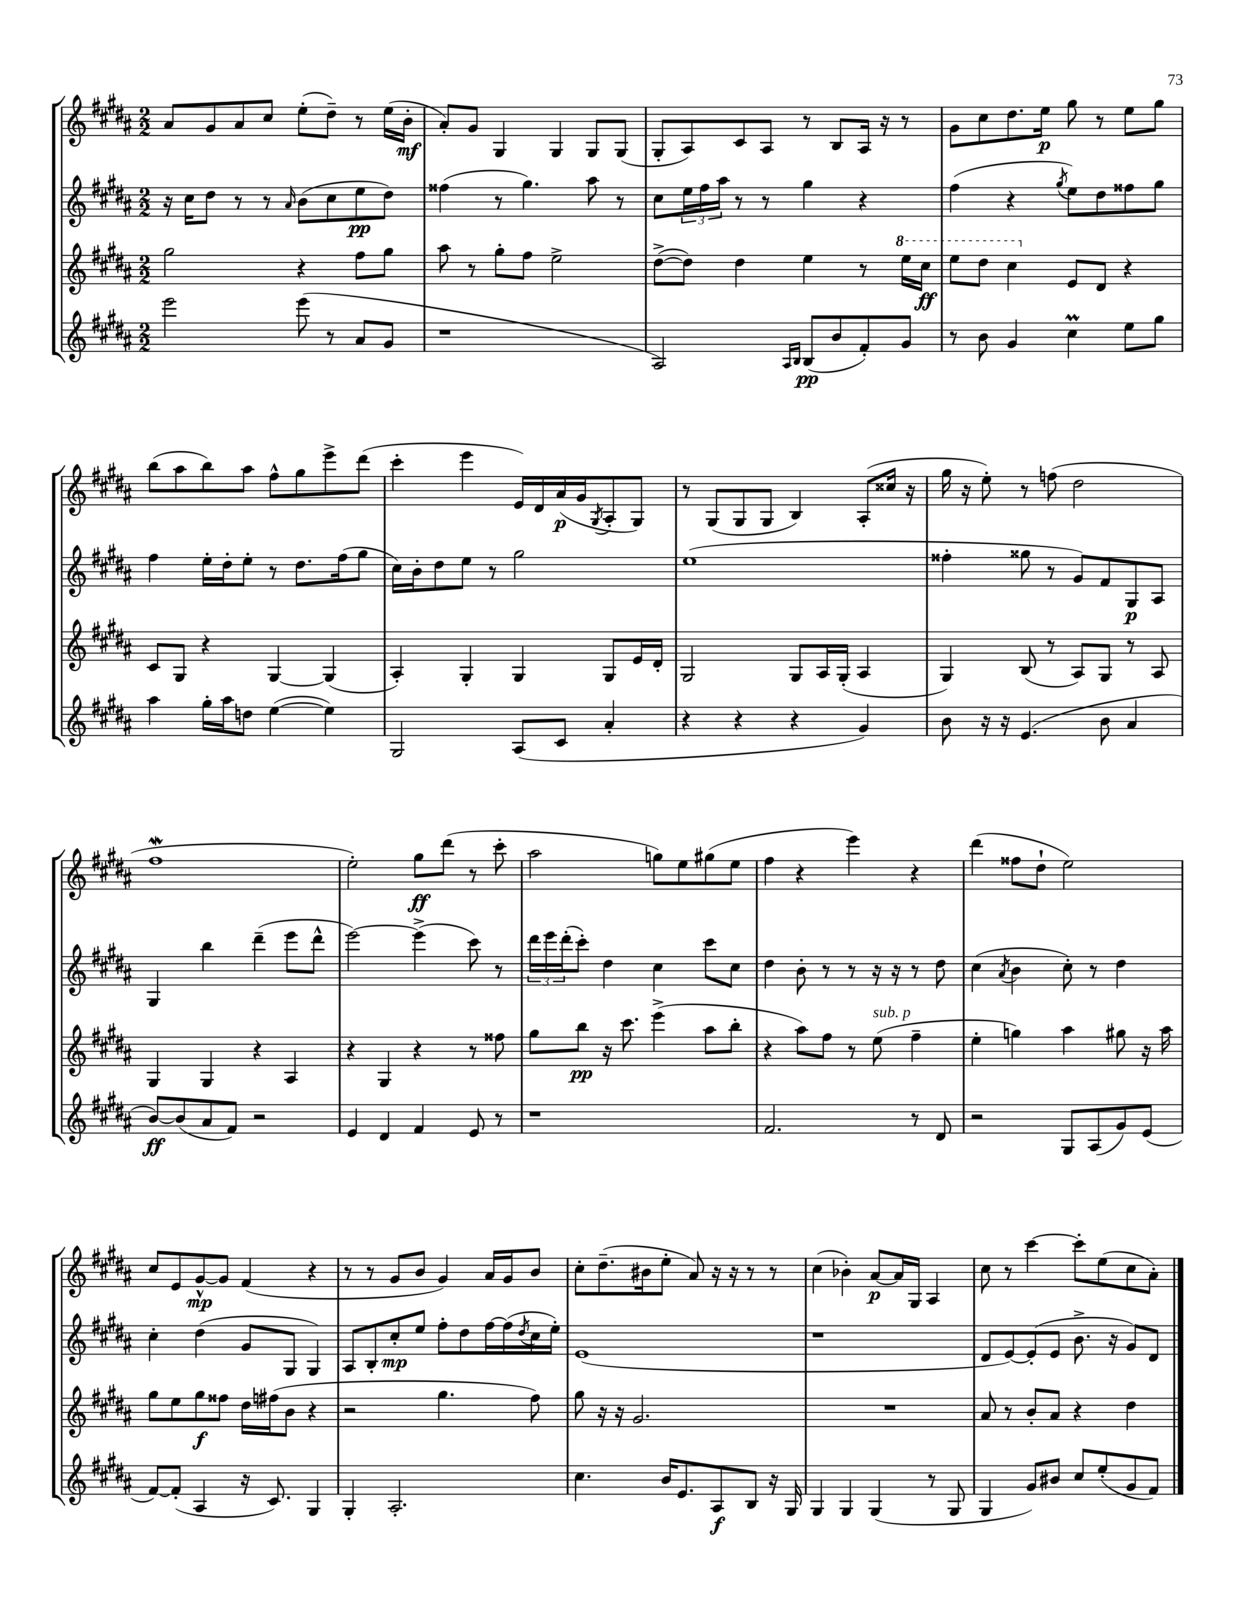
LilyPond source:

<<
\new StaffGroup <<
\new Staff = "s0" {
    \clef treble \key b \major \numericTimeSignature \time 2/2
    ais'8 gis'8 ais'8 cis''8 e''8-.( dis''8--) r8 e''16( b'16-.\mf |
    ais'8-.) gis'8 gis4 gis4 gis8 gis8( |
    gis8-. ais8) cis'8 ais8 r8 b8 ais16 r16 r8 |
    gis'8 cis''8 dis''8. e''16\p gis''8 r8 e''8 gis''8 |
    b''8( ais''8 b''8) ais''8 fis''8-^ gis''8 e'''8-> dis'''8( |
    cis'''4-. e'''4 e'16) dis'16 ais'16\p( gis'16 \acciaccatura { gis8 } ais8-. gis8) |
    r8 gis8( gis8 gis8 b4) ais8-.( cisis''16 r16 |
    gis''16 r16 e''8-.) r8 f''8( dis''2 |
    fis''1\mordent |
    e''2-.) gis''8\ff dis'''8( r8 cis'''8-. |
    ais''2 g''8) e''8 gis''8( e''8 |
    fis''4 r4 e'''4) r4 |
    dis'''4( fisis''8 dis''8-! e''2) |
    cis''8 e'8 gis'8~-^\mp gis'8 fis'4( r4 |
    r8 r8 gis'8 b'8 gis'4) ais'16 gis'16 b'8 |
    cis''8-. dis''8.--( bis'16 e''8-. ais'8) r16 r16 r8 r8 |
    cis''4( bes'4-.) ais'8~\p ais'16 gis16 ais4 |
    cis''8 r8 cis'''4~ cis'''8-. e''8( cis''8 ais'8-.) \bar "|." |
}
\new Staff = "s1" {
    \clef treble \key b \major \numericTimeSignature \time 2/2
    r16 cis''16 dis''8 r8 r8 \grace { ais'16 } b'8( cis''8 e''8\pp dis''8) |
    fisis''4( r8 gis''4.) ais''8 r8 |
    cis''8 \tuplet 3/2 { e''16 fis''16 ais''16 } r8 r8 gis''4 r4 |
    fis''4( r4 \acciaccatura { gis''8 } e''8) dis''8 fisis''8 gis''8 |
    fis''4 e''16-. dis''16-. e''8-. r8 dis''8. fis''16( gis''8 |
    cis''16) b'16-. dis''8 e''8 r8 gis''2 |
    e''1( |
    fisis''4-. gisis''8 r8 gis'8) fis'8 gis8\p ais8 |
    gis4 b''4 dis'''4--( e'''8 dis'''8-^ |
    e'''2~) e'''4->( cis'''8) r8 |
    \tuplet 3/2 { dis'''16 e'''16 dis'''16-.( } cis'''8-.) dis''4 cis''4 cis'''8 cis''8 |
    dis''4 b'8-. r8 r8 r16 r16 r8 dis''8 |
    cis''4( \acciaccatura { ais'8 } b'4 cis''8-.) r8 dis''4 |
    cis''4-. dis''4( gis'8 gis8 gis4) |
    ais8 b8-. cis''8-.\mp e''8 fis''8-. dis''8 fis''16~ fis''16( \acciaccatura { dis''8 } cis''16 e''16-.) |
    e'1( |
    r1 |
    dis'8 e'8~) e'8-.( e'8 b'8.-> r16 gis'8) dis'8 \bar "|." |
}
\new Staff = "s2" {
    \clef treble \key b \major \numericTimeSignature \time 2/2
    gis''2 r4 fis''8 gis''8 |
    ais''8 r8 gis''8-. fis''8 e''2-> |
    dis''8~->( dis''8) dis''4 e''4 r8 \ottava #1 e'''16 cis'''16\ff |
    e'''8 dis'''8 cis'''4 \ottava #0 e'8 dis'8 r4 |
    cis'8 gis8 r4 gis4~ gis4( |
    ais4-.) gis4-. gis4 gis8 e'16 dis'16-. |
    gis2 gis8 ais16 gis16-.( ais4 |
    gis4) b8( r8 ais8) gis8 r8 ais8 |
    gis4 gis4 r4 ais4 |
    r4 gis4 r4 r8 fisis''8 |
    gis''8 b''8\pp r16 cis'''8. e'''4->( ais''8 b''8-. |
    r4 ais''8) fis''8 r8 e''8^\markup { \italic "sub. p" }( fis''4-- |
    e''4-. g''4) ais''4 gis''8 r16 ais''16 |
    gis''8 e''8 gis''8\f fisis''8 dis''16 fis''16( b'8 r4 |
    r2 gis''4. fis''8) |
    gis''8 r16 r16 gis'2. |
    R1 |
    ais'8 r8 b'8-. ais'8 r4 dis''4 \bar "|." |
}
\new Staff = "s3" {
    \clef treble \key b \major \numericTimeSignature \time 2/2
    e'''2 e'''8( r8 ais'8 gis'8 |
    r1 |
    ais2) \grace { ais16 b16 } b8\pp( b'8 fis'8-.) gis'8 |
    r8 b'8 gis'4 cis''4\prall e''8 gis''8 |
    ais''4 gis''16-. ais''16 d''8 e''4~( e''4) |
    gis2 ais8( cis'8 ais'4-. |
    r4 r4 r4 gis'4) |
    b'8 r16 r16 e'4.( b'8 ais'4 |
    b'8~\ff) b'8( ais'8 fis'8) r2 |
    e'4 dis'4 fis'4 e'8 r8 |
    r1 |
    fis'2. r8 dis'8 |
    r2 gis8 ais8( gis'8) e'8( |
    fis'8~) fis'8-.( ais4 r16 cis'8.) gis4 |
    gis4-. ais2.-. |
    cis''4. b'16 e'8. ais8\f b8 r16 gis16 |
    gis4 gis4 gis4( r8 gis8 |
    gis4 gis'8) bis'8 cis''8 e''8-.( gis'8 fis'8) \bar "|." |
}
>>
>>
\layout { \context { \Score \remove "Bar_number_engraver" } }
